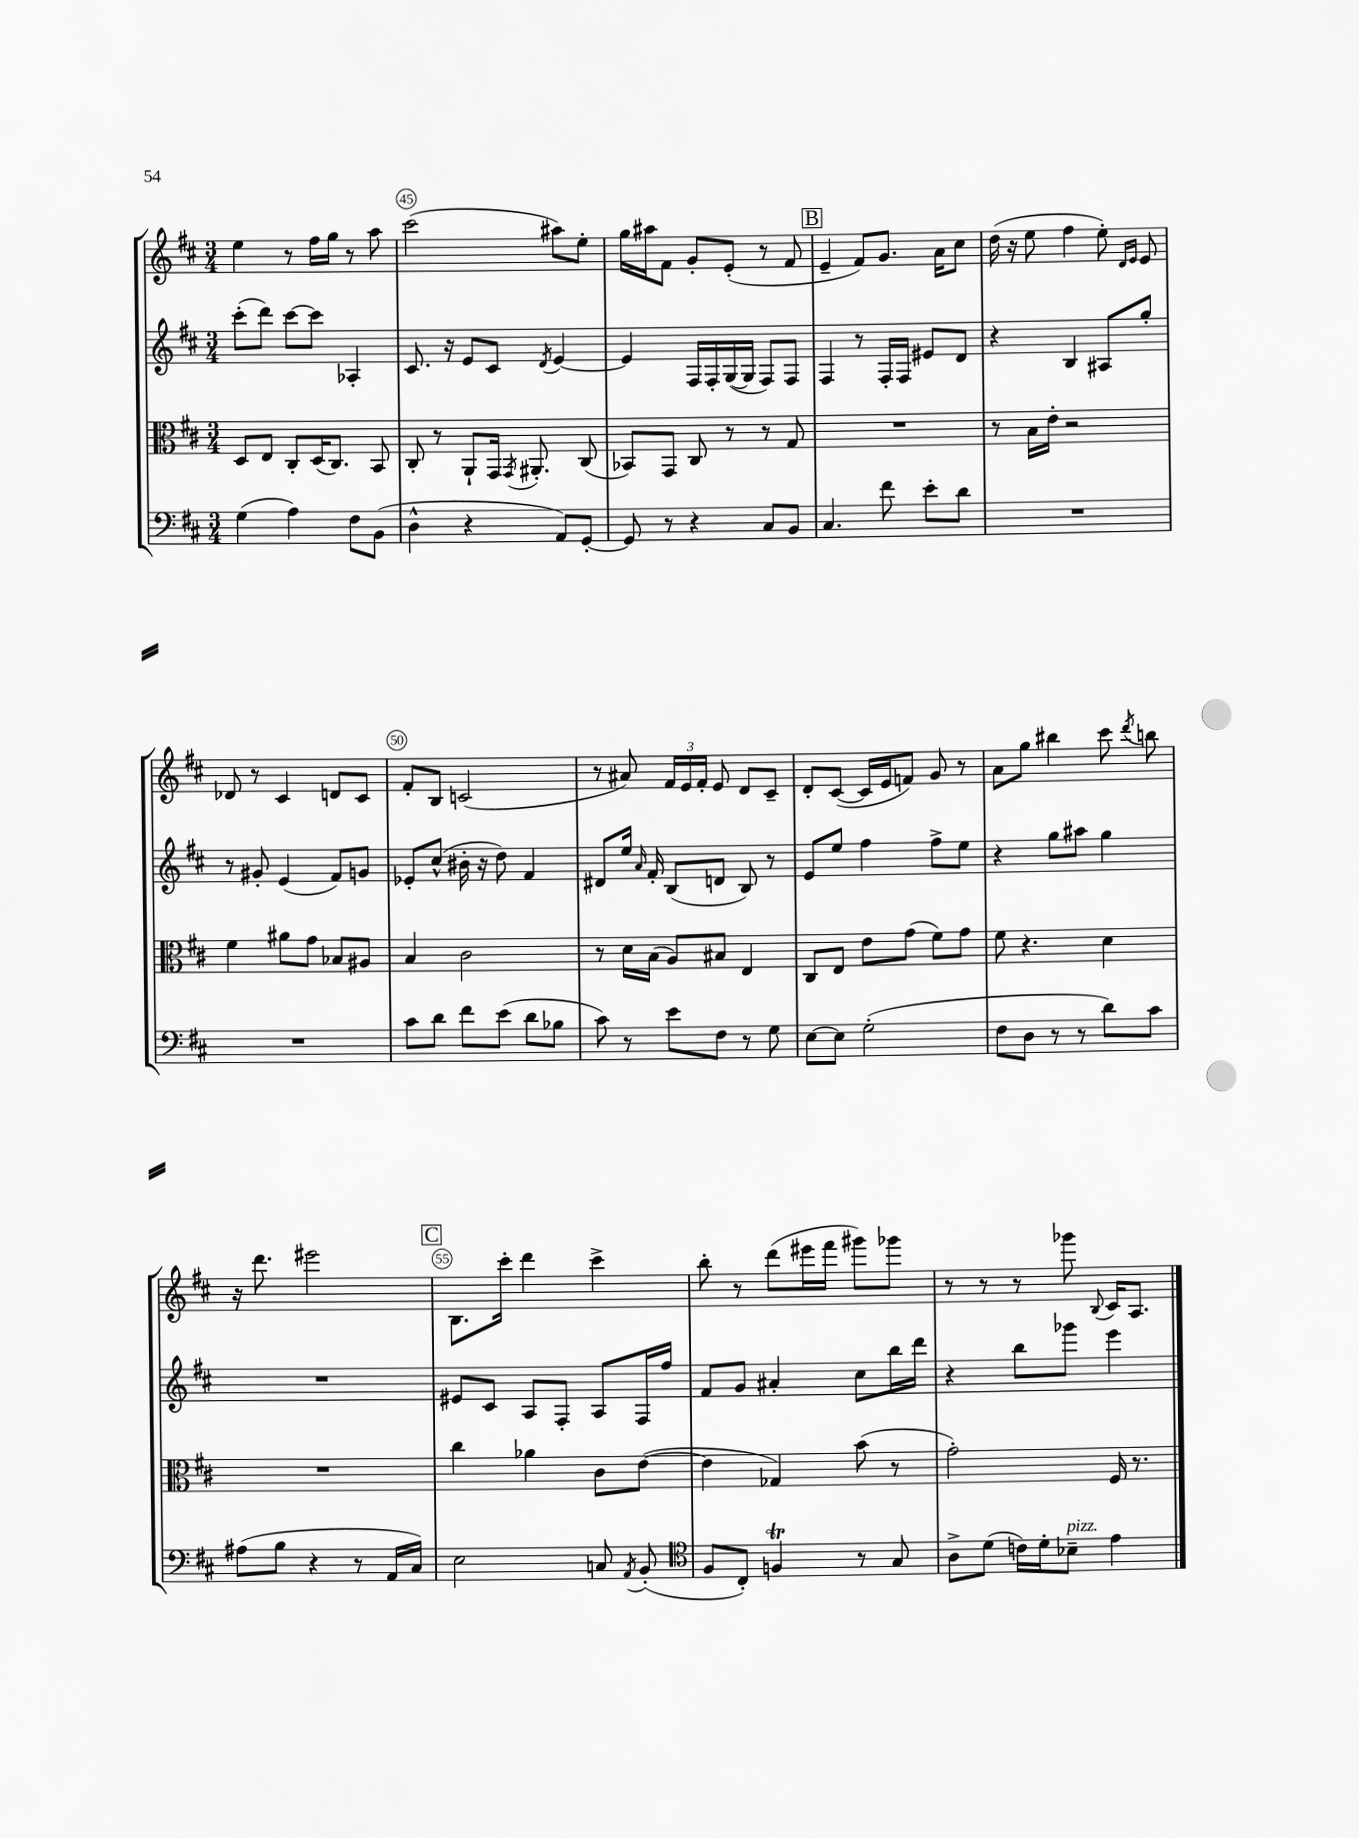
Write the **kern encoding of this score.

**kern	**kern	**kern	**kern
*part4	*part3	*part2	*part1
*staff4	*staff3	*staff2	*staff1
*clefF4	*clefC3	*clefG2	*clefG2
*k[f#c#]	*k[f#c#]	*k[f#c#]	*k[f#c#]
*M3/4	*M3/4	*M3/4	*M3/4
=44	=44	=44	=44
(4G\	8D/L	(8ccc#'\L	4ee\
.	8E/J	8ddd\J)	.
4A\)	8C#'/L	[8ccc#\L	8r
.	(16D/K	8ccc#\J]	16ff#\LL
.	8.C#/J)	.	16gg\JJ
8F#\L	.	4A-X'/	8r
(8BB\J	8BB/	.	8aa\
=45	=45	=45	=45
4D^^\	8C#'/	8.c#/	(2ccc#\
.	8r	.	.
.	.	16r	.
4r	8AA`/L	8e/L	.
.	16GG/Jk	8c#/J	.
.	8qGG/	.	.
.	8.AA#X'/	.	.
.	.	8qd/	.
8AA/L)	.	[4e/	8aa#X\L)
[8GG'/J	(8C#/	.	8ee'\J
=46	=46	=46	=46
8GG/]	8BB-X/L)	4e/]	16gg\LL
.	.	.	16aa#X\J
8r	8GG/J	.	8f#\J
4r	8C#/	16F#/LL	8g'/L
.	.	16F#'/	.
.	8r	([16G/	(8e'/J
.	.	16G/JJ]	.
8C#/L	8r	8F#/L)	8r
8BB/J	8G/	8F#/J	8f#/
!!LO:REH:place=s1:t=B
=47	=47	=47	=47
4.C#/	2.r	4F#/	4e~/
.	.	8r	8f#/L)
8f#\	.	16F#'/LL	8.g/J
.	.	16F#/JJ	.
8e'\L	.	8e#X/L	.
.	.	.	16a\KL
8d\J	.	8d/J	8cc#\J
=48	=48	=48	=48
2.r	8r	4r	(16dd\
.	.	.	16r
.	16B\LL	.	8ee\
.	16e'\JJ	.	.
.	2r	4B/	4ff#\
.	.	8A#X/L	8ee'\)
.	.	.	16qqd/LL
.	.	.	16qqe/JJ
.	.	8gg'/J	8e/
!!LO:LB:g=z
=49	=49	=49	=49
2.r	4f#\	8r	8d-X/
.	.	8g#X'/	8r
.	8a#X\L	(4e/	4c#/
.	8g\J	.	.
.	8B-X/L	8f#/L)	8dn/L
.	8A#X/J	8gn/J	8c#/J
=50	=50	=50	=50
8c#\L	4B/	8e-X'/L	8f#'/L
8d\J	.	(8cc#^^/J	8B/J
8f#\L	2c#\	16b#X'\	(2cn/
.	.	16r	.
(8e\J	.	8dd\)	.
8d\L	.	4f#/	.
8B-X\J	.	.	.
=51	=51	=51	=51
8c#\)	8r	8d#X/L	8r
8r	16d\LL	16ee/Jk	8a#X/)
.	.	16qqa/	.
.	(16B\JJ	16f#'/	.
8e\L	8A/L)	(8B/L	24f#/LL
.	.	.	24e/
.	.	.	24f#'/JJ
8F#\J	8B#X/J	8dn/J	8e/
8r	4E/	8B/)	8d/L
8G\	.	8r	8c#~/J
=52	=52	=52	=52
[8E\L	8C#/L	8e/L	8d'/L
8E\J]	8E/J	8ee/J	([8c#/J
(2G'\	8e\L	4ff#\	16c#/LL]
.	.	.	16e/J
.	(8g\J	.	8fn/J)
.	8f#\L)	8ff#^\L	8g/
.	8g\J	8ee\J	8r
=53	=53	=53	=53
8F#\L	8f#\	4r	8a\L
8D\J	4.r	.	8gg\J
8r	.	8gg\L	4bb#X\
8r	.	8aa#X\J	.
8d\L)	4d\	4gg\	8ccc#\
.	.	.	8qddd/
8c#\J	.	.	8bbn\
!!LO:LB:g=z
=54	=54	=54	=54
(8A#X\L	2.r	2.r	16r
.	.	.	8.ddd\
8B\J	.	.	.
4r	.	.	2eee#X\
8r	.	.	.
16AA/LL	.	.	.
16C#/JJ)	.	.	.
!!LO:REH:place=s1:t=C
=55	=55	=55	=55
2E\	4cc#\	8e#X/L	8.B\L
.	.	8c#/J	.
.	.	.	16ccc#'\Jk
.	4a-X\	8A/L	4ddd\
.	.	8F#'/J	.
8Cn/	8c#\L	8A/L	4ccc#^\
8qAA/	.	.	.
(8BB'/	([8e\J	16F#/L	.
.	.	16ff#/JJ	.
=56	=56	=56	=56
*clefC4	*	*	*
8F#/L	4e\]	8f#/L	8bb'\
8C#'/J)	.	8g/J	8r
4FnT/	4G-X/)	4a#X'/	(8ddd\L
.	.	.	16eee#X\L
.	.	.	16fff#\JJ
8r	(8b\	8cc#\L	8ggg#X\L)
8G/	8r	16bb\L	8ggg-X\J
.	.	16ddd\JJ	.
=57	=57	=57	=57
8A^\L	2g'\)	4r	8r
(8d\J	.	.	8r
16cn\LL)	.	8bb\L	8r
16d'\J	.	.	.
!LO:TX:a:i:t=pizz.	!	!	!
8B-X~\J	.	8ggg-X\J	8ggg-X\
.	.	.	8qqB/
4e\	16F#/	4eee\	16c#/KL
.	8.r	.	8.A/J
==	==	==	==
*-	*-	*-	*-
